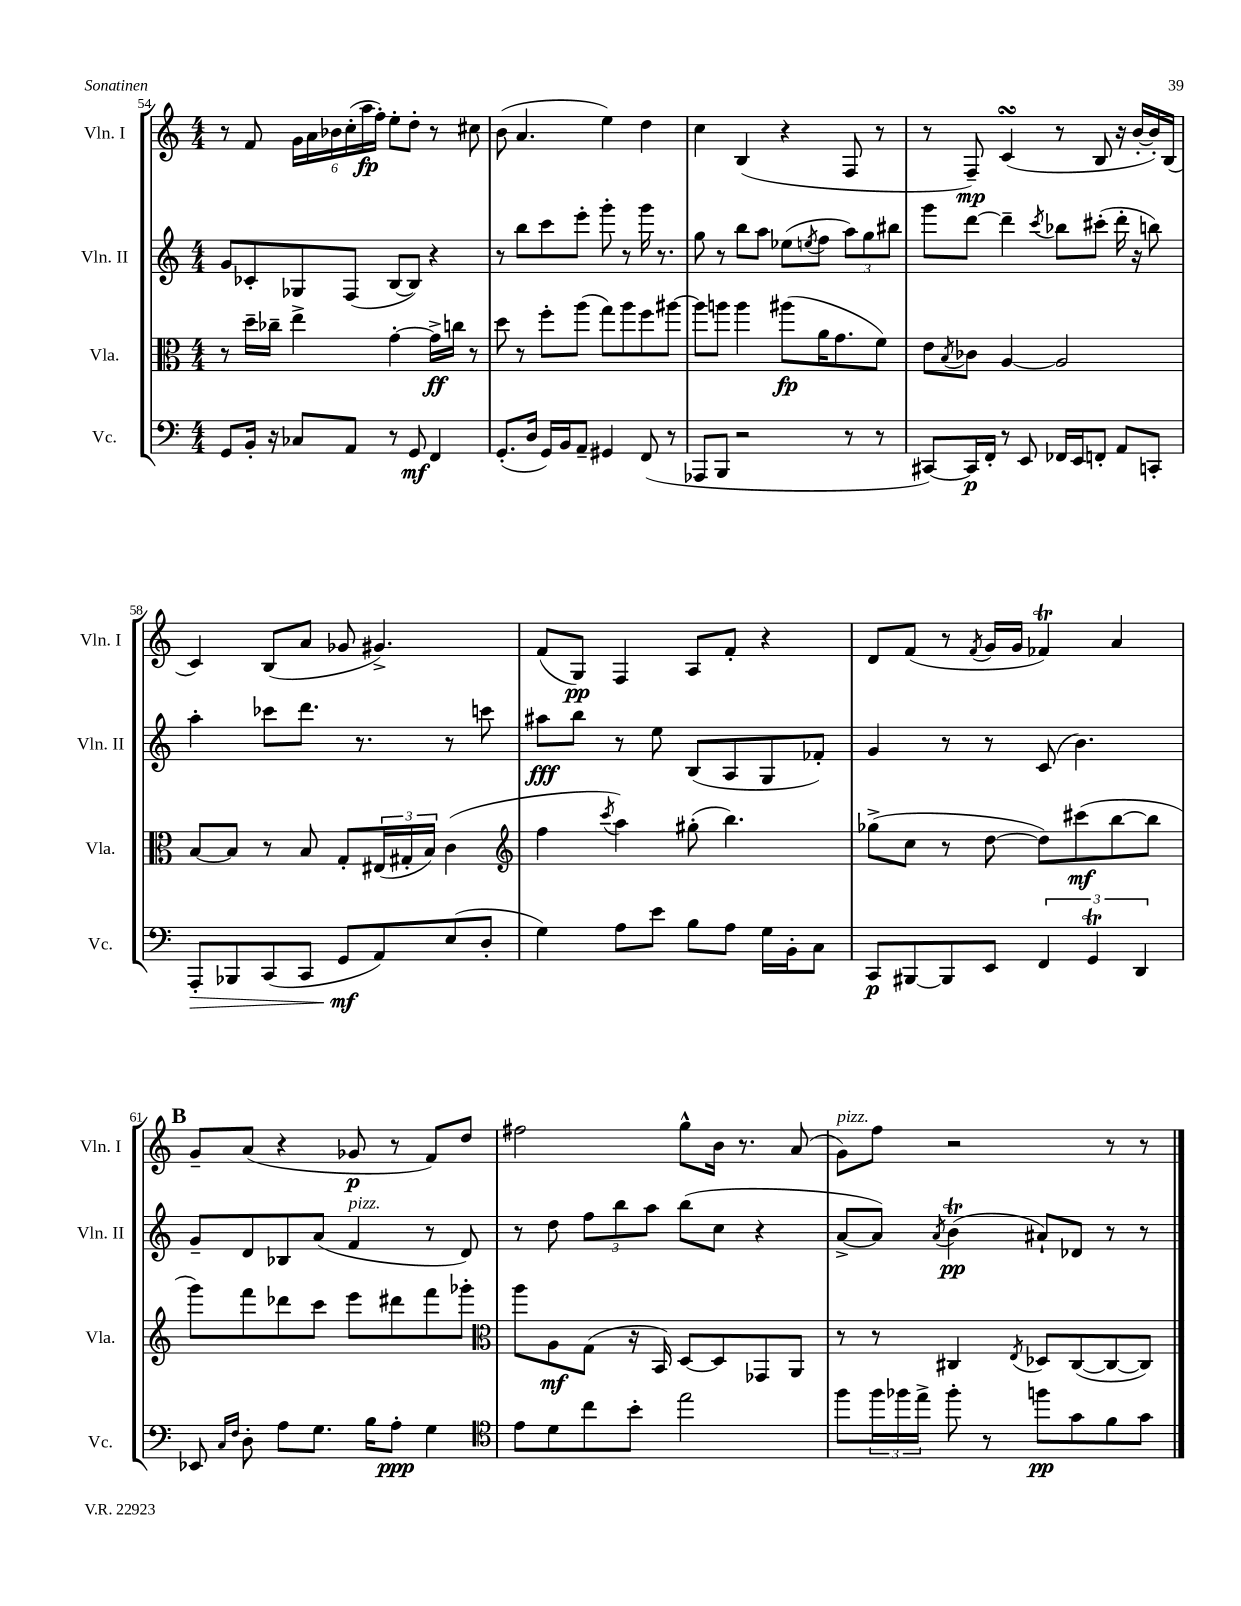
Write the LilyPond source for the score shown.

<<
\new StaffGroup <<
\new Staff = "s0" \with { instrumentName = "Vln. I" shortInstrumentName = "Vln. I" } {
    \clef treble \key c \major \numericTimeSignature \time 4/4
    r8 f'8 \tuplet 6/4 { g'16 a'16 bes'16 c''16-.( a''16\fp f''16-.) } e''8-. d''8-. r8 cis''8 |
    b'8( a'4. e''4) d''4 |
    c''4 b4( r4 f8 r8 |
    r8 f8--\mp) c'4\turn( r8 b8 r16 b'16~-. b'16-.) b16( |
    c'4) b8( a'8 ges'8 gis'4.->) |
    f'8( g8\pp) f4 a8 f'8-. r4 |
    d'8 f'8( r8 \acciaccatura { f'8 } g'16 g'16 fes'4\trill) a'4 |
    \mark \markup { \bold "B" } g'8-- a'8( r4 ges'8\p r8 f'8) d''8 |
    fis''2 g''8-^ b'16 r8. a'8( |
    g'8^\markup { \italic "pizz." }) f''8 r2 r8 r8 \bar "|." |
}
\new Staff = "s1" \with { instrumentName = "Vln. II" shortInstrumentName = "Vln. II" } {
    \clef treble \key c \major \numericTimeSignature \time 4/4
    g'8 ces'8-. ges8 f8( b8~ b8) r4 |
    r8 b''8 c'''8 e'''8-. g'''8-. r8 g'''16 r8. |
    g''8 r8 b''8 a''8 ees''8( \acciaccatura { e''8 } f''8 \tuplet 3/2 { a''8) g''8 bis''8 } |
    g'''8 d'''8~ d'''4-- \acciaccatura { c'''8 } bes''8 cis'''8-.( d'''16-. r16 b''8) |
    a''4-. ces'''8 d'''8. r8. r8 c'''8 |
    ais''8\fff b''8 r8 e''8 b8( a8 g8 fes'8-.) |
    g'4 r8 r8 c'8( b'4.) |
    \mark \markup { \bold "B" } g'8-- d'8 bes8 a'8( f'4^\markup { \italic "pizz." } r8 d'8) |
    r8 d''8 \tuplet 3/2 { f''8 b''8 a''8 } b''8( c''8 r4 |
    a'8~-> a'8) \acciaccatura { a'8 } b'4\trill\pp( ais'8-!) des'8 r8 r8 \bar "|." |
}
\new Staff = "s2" \with { instrumentName = "Vla." shortInstrumentName = "Vla." } {
    \clef alto \key c \major \numericTimeSignature \time 4/4
    r8 d''16-- ces''16-- e''4-> g'4~-. g'16->\ff c''16 r8 |
    d''8 r8 f''8-. a''8( g''8) a''8 f''8 ais''8~ |
    ais''8 a''8 a''4 ais''8\fp( a'16 g'8. f'8) |
    e'8 \acciaccatura { b8 } ces'8 a4~ a2 |
    b8~ b8 r8 b8 g8-. \tuplet 3/2 { eis16( gis16-. b16) } c'4( |
    \clef treble f''4 \acciaccatura { c'''8 } a''4) gis''8-.( b''4.) |
    ges''8->( c''8 r8 d''8~ d''8) cis'''8\mf( b''8~ b''8 |
    \mark \markup { \bold "B" } g'''8) f'''8 des'''8 c'''8 e'''8 dis'''8 f'''8 ges'''8-. |
    \clef alto a''8 a8\mf g8( r16 b,16) d8~ d8 ges,8 a,8 |
    r8 r8 cis4 \acciaccatura { e8 } des8 cis8~( cis8~ cis8) \bar "|." |
}
\new Staff = "s3" \with { instrumentName = "Vc." shortInstrumentName = "Vc." } {
    \clef bass \key c \major \numericTimeSignature \time 4/4
    g,8 b,16-. r16 ces8 a,8 r8 g,8\mf f,4 |
    g,8.-.( d16 g,16) b,16 a,8-- gis,4 f,8( r8 |
    aes,,8 b,,8 r2 r8 r8 |
    cis,8~) cis,16\p f,16-. r8 e,8 fes,16 e,16 f,8-. a,8 c,8-. |
    a,,8-.\> bes,,8 c,8( c,8 g,8\mf\! a,8) e8( d8-. |
    g4) a8 e'8 b8 a8 g16 b,16-. c8 |
    c,8\p bis,,8~ bis,,8 e,8 \tuplet 3/2 { f,4 g,4\trill d,4 } |
    \mark \markup { \bold "B" } ees,8 \grace { c16 f16 } d8-. a8 g8. b16 a8-.\ppp g4 |
    \clef tenor e'8 d'8 c''8 b'8-. e''2 |
    f''8 \tuplet 3/2 { f''16 fes''16 e''16-> } fes''8-. r8 f''8\pp g'8 f'8 g'8 \bar "|." |
}
>>
>>
\layout { \context { \Score currentBarNumber = #54 } }
